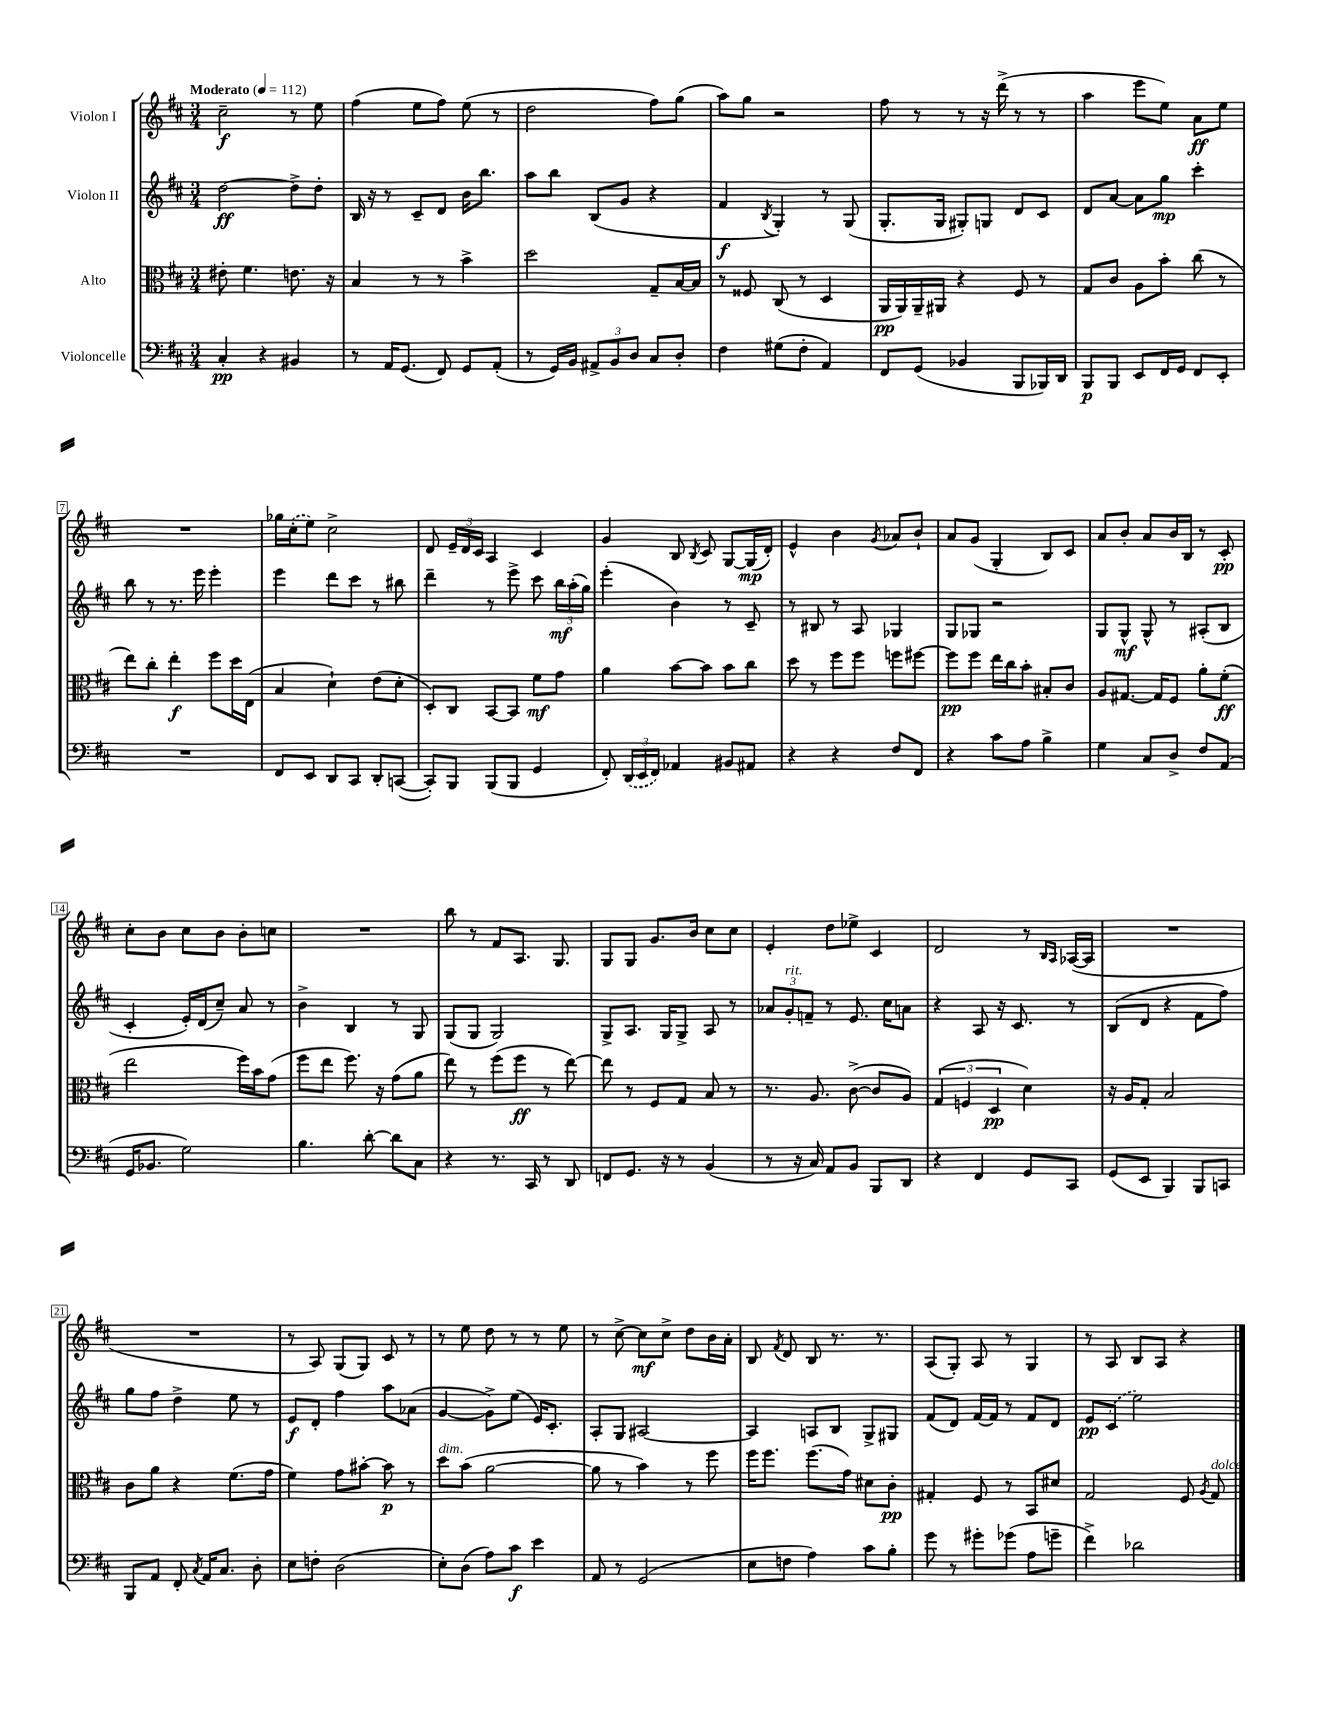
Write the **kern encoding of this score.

**kern	**kern	**kern	**kern
*staff4	*staff3	*staff2	*staff1
*clefF4	*clefC3	*clefG2	*clefG2
*k[f#c#]	*k[f#c#]	*k[f#c#]	*k[f#c#]
*M3/4	*M3/4	*M3/4	*M3/4
*MM112	*MM112	*MM112	*MM112
4C#'	8e#'	[2dd	2cc#~
.	4.f#	.	.
4r	.	.	.
4BB#	8.e	8dd^]	8r
.	.	8dd'	8ee
.	16r	.	.
=	=	=	=
8r	4B	16B	(4ff#
.	.	16r	.
16AA	.	8r	.
(8.GG	.	.	.
.	8r	8c#~	8ee
8FF#)	8r	8d	8ff#)
8GG	4b^	16b	(8ee
.	.	8.bb	.
(8AA'	.	.	8r
=	=	=	=
8r	2dd	8aa	2dd
16GG)	.	8bb	.
16BB	.	.	.
12AA#^	.	(8B	.
12BB	.	.	.
.	.	8g	.
12D	.	.	.
8C#	8G~	4r	8ff#)
8D'	[16B	.	(8gg
.	16B]	.	.
=	=	=	=
4F#	8r	4f#	8aa)
.	8F##	.	8gg
.	.	8qB	.
(8G#	(8C#	4G')	2r
8F#'	8r	.	.
4AA)	4D	8r	.
.	.	(8G	.
=	=	=	=
8FF#	16AA	8.G'	8ff#
.	16AA)	.	.
(8GG	16AA~	.	8r
.	16AA#	16G	.
4BB-	4r	8G#')	8r
.	.	8G	16r
.	.	.	(16ddd^
8BBB	8F#	8d	8r
16BBB-)	8r	8c#	8r
16DD	.	.	.
=	=	=	=
8BBB	8G	8d	4aa
8BBB	8c#	[8a	.
8EE	8A	8a]	8eee
16FF#	8b'	8gg	8ee)
16GG	.	.	.
8FF#	(8cc#	4ccc#'	8a
8EE'	8r	.	8ee
=	=	=	=
2.r	8ee)	8bb	2.r
.	8cc#'	8r	.
.	4ee'	8.r	.
.	.	16eee	.
.	8ff#	4eee'	.
.	16dd	.	.
.	(16E	.	.
=	=	=	=
8FF#	4B	4eee	16gg-
.	.	.	(16cc#'
8EE	.	.	8ee)
8DD	4d`)	8ddd	2cc#^
8CC#	.	8ccc#	.
8DD'	(8e	8r	.
([8CC	8d'	8bb#	.
=	=	=	=
8CC'])	8D')	4ddd~	8d
8BBB	8C#	.	24e~
.	.	.	24d
.	.	.	24c#
(8BBB	[8BB	8r	4A
8BBB	8BB]	8eee^	.
4GG	8f#	8ccc#	4c#
.	8g	24bb	.
.	.	(24aa'	.
.	.	24gg)	.
=	=	=	=
8FF#')	4a	(4eee'	4g
(24DD	.	.	.
24EE	.	.	.
24FF#)	.	.	.
4AA-	[8b	4b)	8B
.	.	.	8qB
.	8b]	.	8c#
8BB#	8b	8r	[8G
8AA#	8cc#	8c#~	(16G]
.	.	.	16d')
=	=	=	=
4r	8dd	8r	4e^^
.	8r	8B#	.
4r	8ff#	8r	4b
.	8ff#	8A	.
.	.	.	8qg
8F#	8ff	4G-	8a-
8FF#	[8ff#	.	8b`
=	=	=	=
4r	8ff#]	8G	8a
.	8ff#	8G-	(8g
8c#	16ee	2r	4G'
.	16cc#	.	.
8A	8b'	.	.
4B^	8B#'	.	8B)
.	8c#	.	8c#
=	=	=	=
4G	8A	8G	8a
.	[8.G#	8G^^	8b'
8C#	.	8G^^	8a
.	16G#]	.	.
8D^	8F#	8r	16b
.	.	.	16B
8F#	8a'	(8A#'	8r
(8AA	(8f#'	8B	8c#'
=	=	=	=
16GG	2ee	4c#'	8cc#'
8.BB-	.	.	.
.	.	.	8b
2G)	.	16e')	8cc#
.	.	(16d	.
.	.	8cc#~)	8b
.	16ff#)	8a	8b'
.	16b	.	.
.	(8g	8r	8cc
=	=	=	=
4.B	8ff#	4b^	2.r
.	8ee	.	.
.	8.ff#)	4B	.
[8d'	.	.	.
.	16r	.	.
8d]	(8g	8r	.
8C#	8a	8G	.
=	=	=	=
4r	8ee)	(8G	8bb
.	8r	8G	8r
8.r	(8ff#	2G)	8f#
.	8ff#	.	8.A
16CC#	.	.	.
8r	8r	.	.
.	.	.	8.G
8DD	[8ee)	.	.
=	=	=	=
8FF	8ee]	8G^	8G
8.GG	8r	8.A	8G
.	8F#	.	8.g
16r	.	16G	.
8r	8G	8G^	.
.	.	.	16b
(4BB	8B	8A	8cc#
.	8r	8r	8cc#
=	=	=	=
8r	8.r	12a-	4e'
.	.	12g'	.
16r	.	.	.
.	.	12f~	.
16C#)	8.A	.	.
8AA	.	8r	8dd
8BB	([8c#^	8.e	8ee-^
8BBB	8c#]	.	4c#
.	.	16cc#	.
8DD	8A)	8a	.
=	=	=	=
4r	(6G	4r	2d
.	6F	.	.
4FF#	.	8A	.
.	6D	.	.
.	.	16r	.
.	.	8.c#	.
8GG	4d)	.	8r
.	.	.	16qqB
.	.	.	16qqA
8CC#	.	8r	([16A-
.	.	.	16A-]
=	=	=	=
(8GG	16r	(8B	2.r
.	16A	.	.
8EE	8G'	8d	.
4BBB)	2B	4r	.
8BBB	.	8f#	.
8CC	.	8ff#)	.
=	=	=	=
8BBB	8c#	8gg	2.r
8AA	8a	8ff#	.
8FF#'	4r	4dd^	.
8qC#	.	.	.
16AA	.	.	.
8.C#	.	.	.
.	(8.f#	8ee	.
8D'	.	8r	.
.	16g	.	.
=	=	=	=
8E	4f#)	8e	8r
8F'	.	8d'	8A)
(2D	8g	4ff#	(8G
.	[8b#'	.	8G)
.	8b#]	8aa	8c#
.	8r	(8a-	8r
=	=	=	=
8E')	8dd	[4g	8r
(8D	(8b	.	8ee
8A)	[2a	8g^])	8dd
8c#	.	(8ee	8r
4e	.	16e)	8r
.	.	8.c#'	.
.	.	.	8ee
=	=	=	=
8AA	8a]	8A'	8r
8r	8r	8G	[8cc#^
(2GG	4b)	[2A#	8cc#]
.	.	.	8cc#^
.	8r	.	8dd
.	8ff#	.	16b
.	.	.	16a'
=	=	=	=
8E	16ff#	4A#]	8B
.	8.ff#	.	.
.	.	.	8qf#
8F	.	.	8d
4A)	(8.ff#	8A	8B
.	.	8B	8.r
.	16g)	.	.
8c#	8d#	8G^	.
.	.	.	8.r
8B'	8c#'	8G#	.
=	=	=	=
8g	4G#'	(8f#	(8A
8r	.	8d)	8G')
8g#'	8F#	[16f#	8A
.	.	16f#]	.
(8g-	8r	8r	8r
8A	8BB	8f#	4G
8g~	8d#	8d	.
=	=	=	=
4f#^)	2G	8e	8r
.	.	(8c#	8A
2d-	.	2ee)	8B
.	.	.	8A
.	8F#	.	4r
.	8qA	.	.
.	8G	.	.
==	==	==	==
*-	*-	*-	*-
